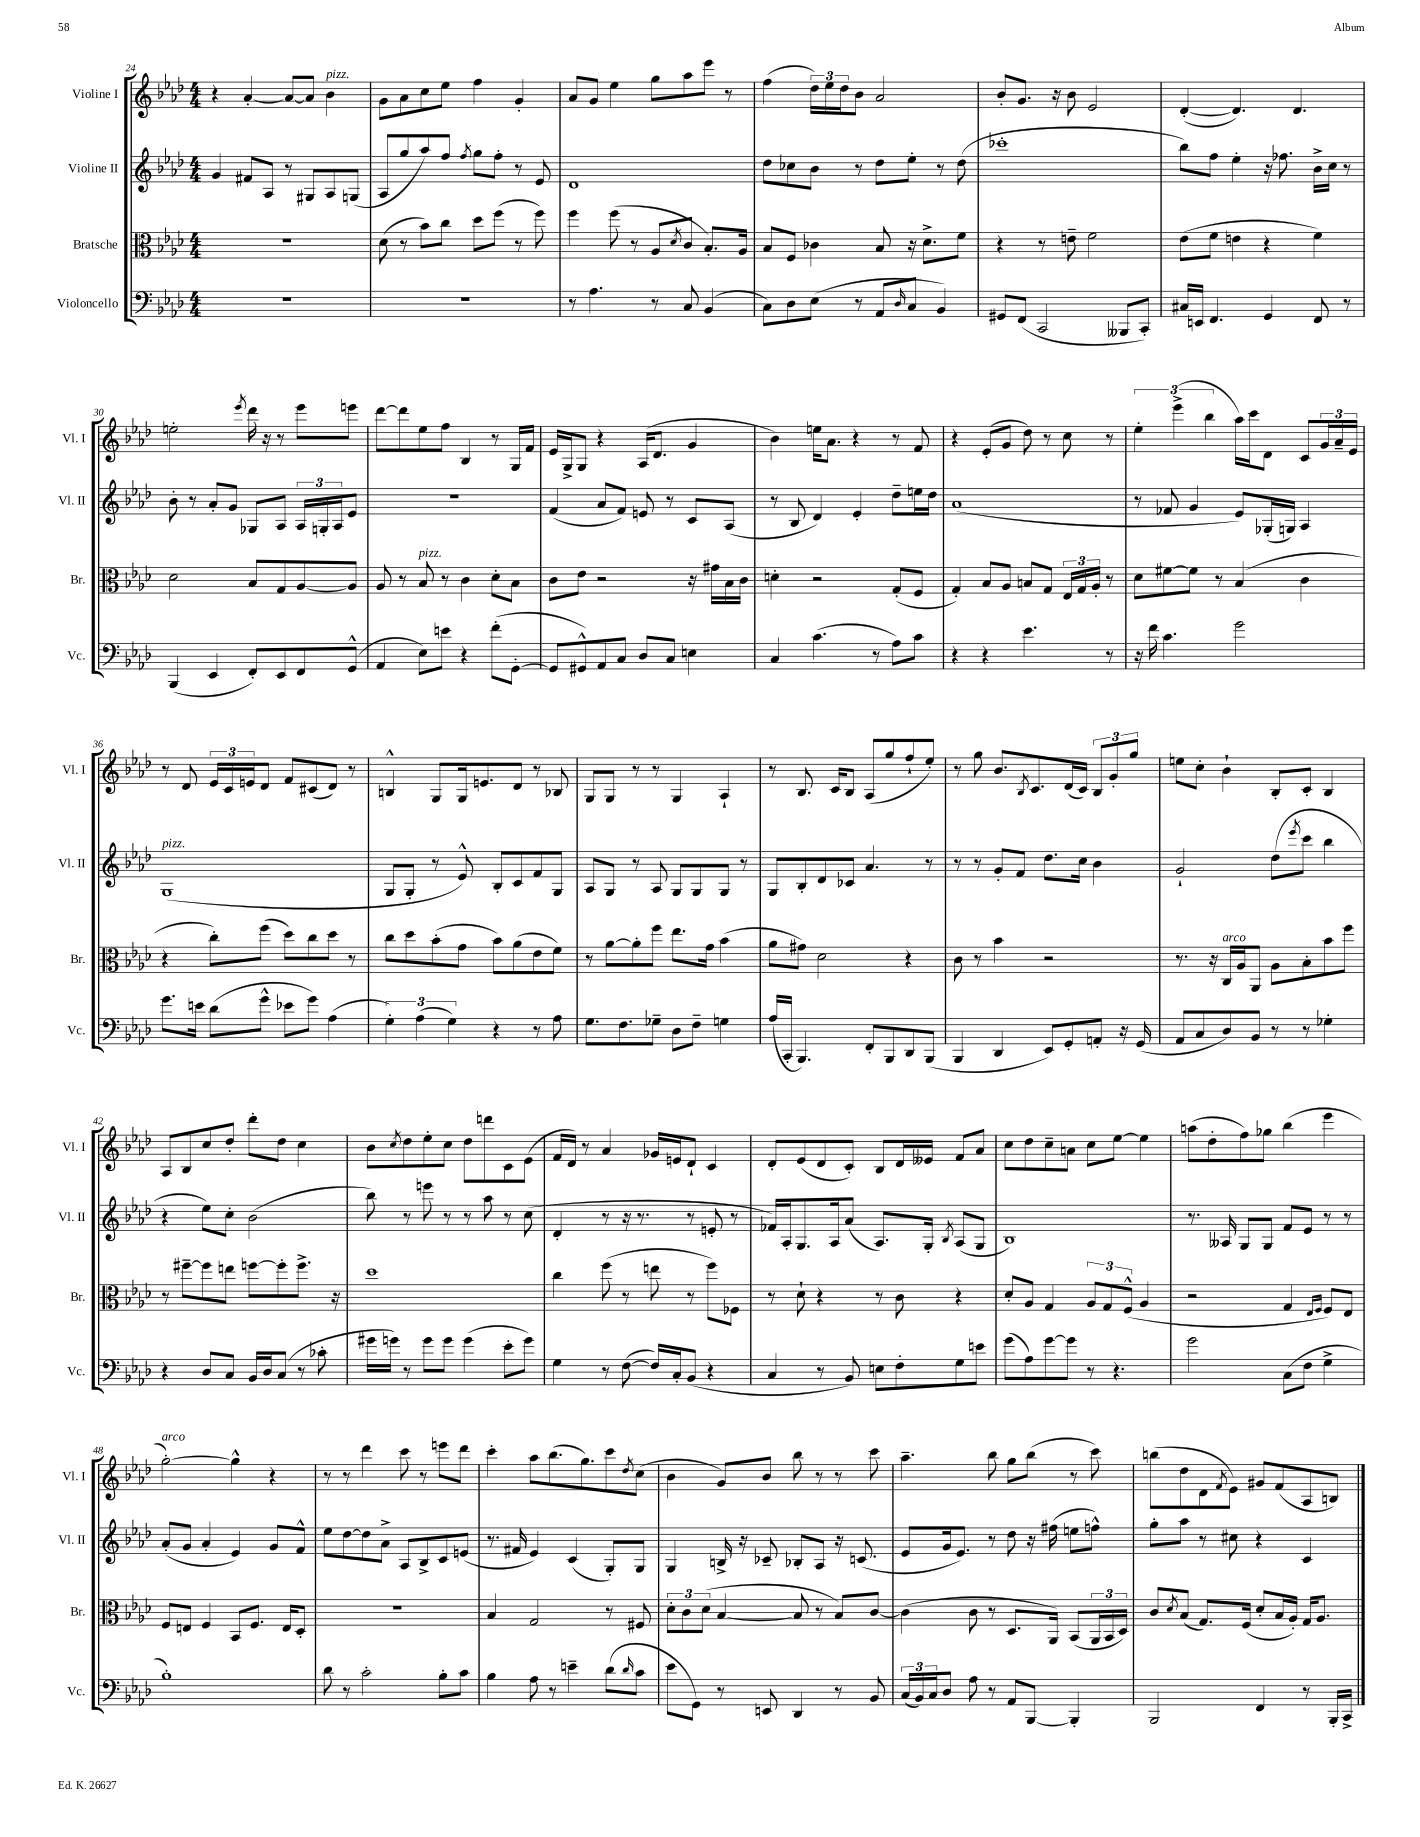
<<
\new StaffGroup <<
\new Staff = "s0" \with { instrumentName = "Violine I" shortInstrumentName = "Vl. I" } {
    \clef treble \key aes \major \numericTimeSignature \time 4/4
    r4 aes'4~-. aes'8~ aes'8 bes'4^\markup { \italic "pizz." } |
    g'8 aes'8 c''8 ees''8 f''4 g'4-. |
    aes'8 g'8 ees''4 g''8 aes''8 ees'''8 r8 |
    f''4( \tuplet 3/2 { des''16) ees''16 des''16 } bes'8 aes'2 |
    bes'8-. g'8. r16 bes'8 ees'2 |
    des'4~-.( des'4.) des'4. |
    e''2-. \acciaccatura { ees'''8 } des'''16 r16 r8 ees'''8 e'''8 |
    des'''8~ des'''8 ees''8 f''8 bes4 r8 g16 f'16 |
    ees'16 g16-> g8 r4 aes16( des'8. g'4 |
    bes'4) e''16 aes'8. r4 r8 f'8 |
    r4 ees'8-.( g'8 des''8) r8 c''8 r8 |
    \tuplet 3/2 { ees''4-. ees'''4->( bes''4 } aes''16) c'''16 des'8 c'8 \tuplet 3/2 { g'16 aes'16-- ees'16 } |
    r8 des'8 \tuplet 3/2 { ees'16 c'16 e'16 } des'8 f'8 cis'8( des'8) r8 |
    b4-^ g8 g16 e'8. des'8 r8 bes8 |
    g8 g8 r8 r8 g4 aes4-! |
    r8 bes8. c'16 bes8 aes8( g''8 f''8-! ees''8-.) |
    r8 g''8 bes'8. \acciaccatura { bes8 } c'8. des'16( c'16) \tuplet 3/2 { bes8 g'8-. g''8 } |
    e''8 c''8-. bes'4-! bes8-. c'8-. bes4 |
    aes8 bes8 c''8 des''8-. des'''8-. des''8 c''4 |
    bes'8 \acciaccatura { c''8 } des''8 ees''8-. c''8 des''8 d'''8 c'8 ees'8( |
    f'16 des'16) r8 aes'4 ges'16 e'16 des'8-! c'4 |
    des'8-. ees'8( des'8 c'8-.) bes8 des'16 eeses'16 f'8 aes'8 |
    c''8 des''8 c''8-- a'8 c''8 ees''8~ ees''4 |
    a''8( des''8-. f''8) ges''8 bes''4( ees'''4 |
    g''2~-.^\markup { \italic "arco" }) g''4-^ r4 |
    r8 r8 des'''4 c'''8 r8 e'''8 des'''8 |
    c'''4-. aes''8 bes''8.( g''8.) c'''8 \acciaccatura { des''8 } c''8( |
    bes'4 g'8) bes'8 bes''8 r8 r8 c'''8 |
    aes''4.-- bes''8 g''8 bes''8( r8 c'''8) |
    b''8( des''8 des'8 \acciaccatura { f'8 } ees'8) gis'8 f'8( aes8 b8) \bar "|." |
}
\new Staff = "s1" \with { instrumentName = "Violine II" shortInstrumentName = "Vl. II" } {
    \clef treble \key aes \major \numericTimeSignature \time 4/4
    g'4 fis'8 aes8 r8 gis8 aes8 g8( |
    aes8 g''8 aes''8) f''8 \acciaccatura { f''8 } g''8 f''8-. r8 ees'8 |
    des'1 |
    des''8 ces''8 bes'8 r8 des''8 ees''8-. r8 des''8( |
    ces'''1-. |
    bes''8) f''8 ees''4-. r16 fes''8. bes'16-> c''16 r8 |
    bes'8-. r8 aes'8-. g'8 ges8 aes8 \tuplet 3/2 { aes16 g16-. aes16 } ees'8 |
    R1 |
    f'4( aes'8 f'8) e'8 r8 c'8 aes8( |
    r8 bes8 des'4) ees'4-. des''8-- e''16 des''16 |
    aes'1( |
    r8 fes'8 g'4 ees'8) ges16-.( g16) aes4 |
    g1^\markup { \italic "pizz." }( |
    g8 g8-. r8 ees'8-^) bes8-. c'8 f'8 g8 |
    aes8 g8 r8 aes8 g8 g8 g8 r8 |
    g8 bes8-. des'8 ces'8 aes'4. r8 |
    r8 r8 g'8-. f'8 des''8. c''16 bes'4 |
    g'2-! des''8( \acciaccatura { ees'''8 } c'''8 bes''4 |
    r4 ees''8) c''8-. bes'2( |
    bes''8) r8 e'''8 r8 r8 aes''8 r8 c''8( |
    des'4-. r8 r16 r8. r8 e'8-. r8 |
    fes'16) aes16-. g8. aes16 aes'8( aes8.) g16-. \acciaccatura { bes8 } aes8( g8 |
    bes1) |
    r8. aeses16 g8 g8 f'8 ees'8 r8 r8 |
    aes'8-.( g'8 aes'4-. ees'4) g'8 f'8-^ |
    ees''8 des''8~ des''8 aes'8-> aes8 bes8-> c'8 e'8( |
    r8. fis'16 ees'4) c'4( g8-.) g8 |
    g4 b16-> r16 ces'8-- bes8-. aes8 r16 c'8.( |
    ees'8 g'16 ees'8.) r8 des''8 r16 fis''16( e''8 f''8-^) |
    g''8-. aes''8 r8 cis''8 r4 c'4 \bar "|." |
}
\new Staff = "s2" \with { instrumentName = "Bratsche" shortInstrumentName = "Br." } {
    \clef alto \key aes \major \numericTimeSignature \time 4/4
    R1 |
    des'8( r8 bes'8) c''8 des''8 f''8( r8 f''8) |
    f''4 f''8( r8 aes8 \acciaccatura { des'8 } c'8 bes8.-.) aes16 |
    bes8 f8 ces'4 bes8 r16 des'8.-> f'8 |
    r4 r8 e'8-- f'2 |
    ees'8( f'8 e'4 r4 f'4) |
    des'2 bes8 g8 aes8~ aes8 |
    aes8 r8 bes8^\markup { \italic "pizz." } r8 c'4 des'8-. bes8 |
    c'8 ees'8 r2 r16 gis'16 bes16 c'16 |
    d'4-. r2 g8-.( f8 |
    g4-.) bes8 aes8 b8 g8 \tuplet 3/2 { ees16 g16 aes16-. } r8 |
    des'8 fis'8~ fis'8 r8 bes4( c'4 |
    r4 c''8-.) f''8( des''8) c''8 des''8 r8 |
    c''8 des''8 bes'8-.( g'8 bes'8) aes'8( ees'8 f'8) |
    r8 aes'8~ aes'8-. f''8 ees''8. g'16 bes'4( |
    aes'8 gis'8) des'2 r4 |
    c'8 r8 bes'4 r2 |
    r8. r16 c16^\markup { \italic "arco" } aes16 aes,8 aes8 bes8-. bes'8 f''8 |
    r8 fis''8~-- fis''8 e''8 f''8~ f''8-. f''8.-> r16 |
    des''1 |
    c''4 f''8( r8 e''8 r8 f''8) fes8 |
    r8 des'8-! r4 r8 c'8 r4 |
    des'8-. aes8 g4 \tuplet 3/2 { aes8 g8 f8-^( } aes4 |
    r2 g4 \grace { ees16 f16 } f8) ees8 |
    f8 e8 f4 bes,8 f8. e16 des8-. |
    R1 |
    bes4 g2 r8 fis8 |
    \tuplet 3/2 { des'8-. c'8 des'8( } bes4~ bes8 r8 bes8) c'8~ |
    c'4( c'8 r8 des8. aes,16) bes,8( \tuplet 3/2 { aes,16 bes,16 des16) } |
    c'8 \acciaccatura { des'8 } bes8( g8.) f16( des'8-. bes16 aes16-.) g16 aes8. \bar "|." |
}
\new Staff = "s3" \with { instrumentName = "Violoncello" shortInstrumentName = "Vc." } {
    \clef bass \key aes \major \numericTimeSignature \time 4/4
    R1 |
    R1 |
    r8 aes4. r8 c8 bes,4( |
    c8) des8 ees8( r8 aes,8 \grace { des16 } c8 bes,4) |
    gis,8 f,8( c,2 beses,,8 c,8-.) |
    cis16 e,16 f,4. g,4 f,8 r8 |
    bes,,4( ees,4 f,8-.) ees,8 f,8 g,8-^( |
    aes,4 ees8) e'8 r4 f'8-.( g,8~-. |
    g,8 gis,8-^) aes,8 c8 des8 c8 e4 |
    c4 c'4.( r8 aes8) c'8 |
    r4 r4 ees'4. r8 |
    r16 f'16 c'4. g'2 |
    g'8. e'16 des'8( g'8-^ ees'8 g'8) aes4( |
    \tuplet 3/2 { g4-.) aes4( g4) } r4 r8 aes8 |
    g8. f8. ges8-- des8 f8-- g4 |
    aes16( c,16-. bes,,4.) f,8-. bes,,8 des,8 bes,,8( |
    bes,,4 des,4 ees,8) g,8-. a,8-. r16 g,16( |
    aes,8 c8 des8) bes,8 r8 r8 ges4-. |
    r4 des8 c8 bes,16 des16 c8( r8 ces'8-. |
    gis'16 g'16) r8 g'8 g'8 g'4( ees'8-. g'8) |
    g4 r8 f8~( f16) c16-. bes,8( r4 |
    c4 r8 bes,8) e8 f8-. g8 e'8 |
    g'8( aes8) g'8~ g'8 r8 r4. |
    g'2 c8( f8 g4-> |
    bes1-.) |
    des'8 r8 c'2-. bes8-. c'8 |
    bes4 aes8 r8 e'4-- des'8( \grace { des'16 } c'8 |
    ees'8 g,8) r8 e,8 des,4 r8 bes,8 |
    \tuplet 3/2 { c16( bes,16) c16 } des8 aes8 r8 aes,8 bes,,8~ bes,,4-. |
    bes,,2 f,4 r8 bes,,16-. c,16-> \bar "|." |
}
>>
>>
\layout { \context { \Score currentBarNumber = #24 } }
